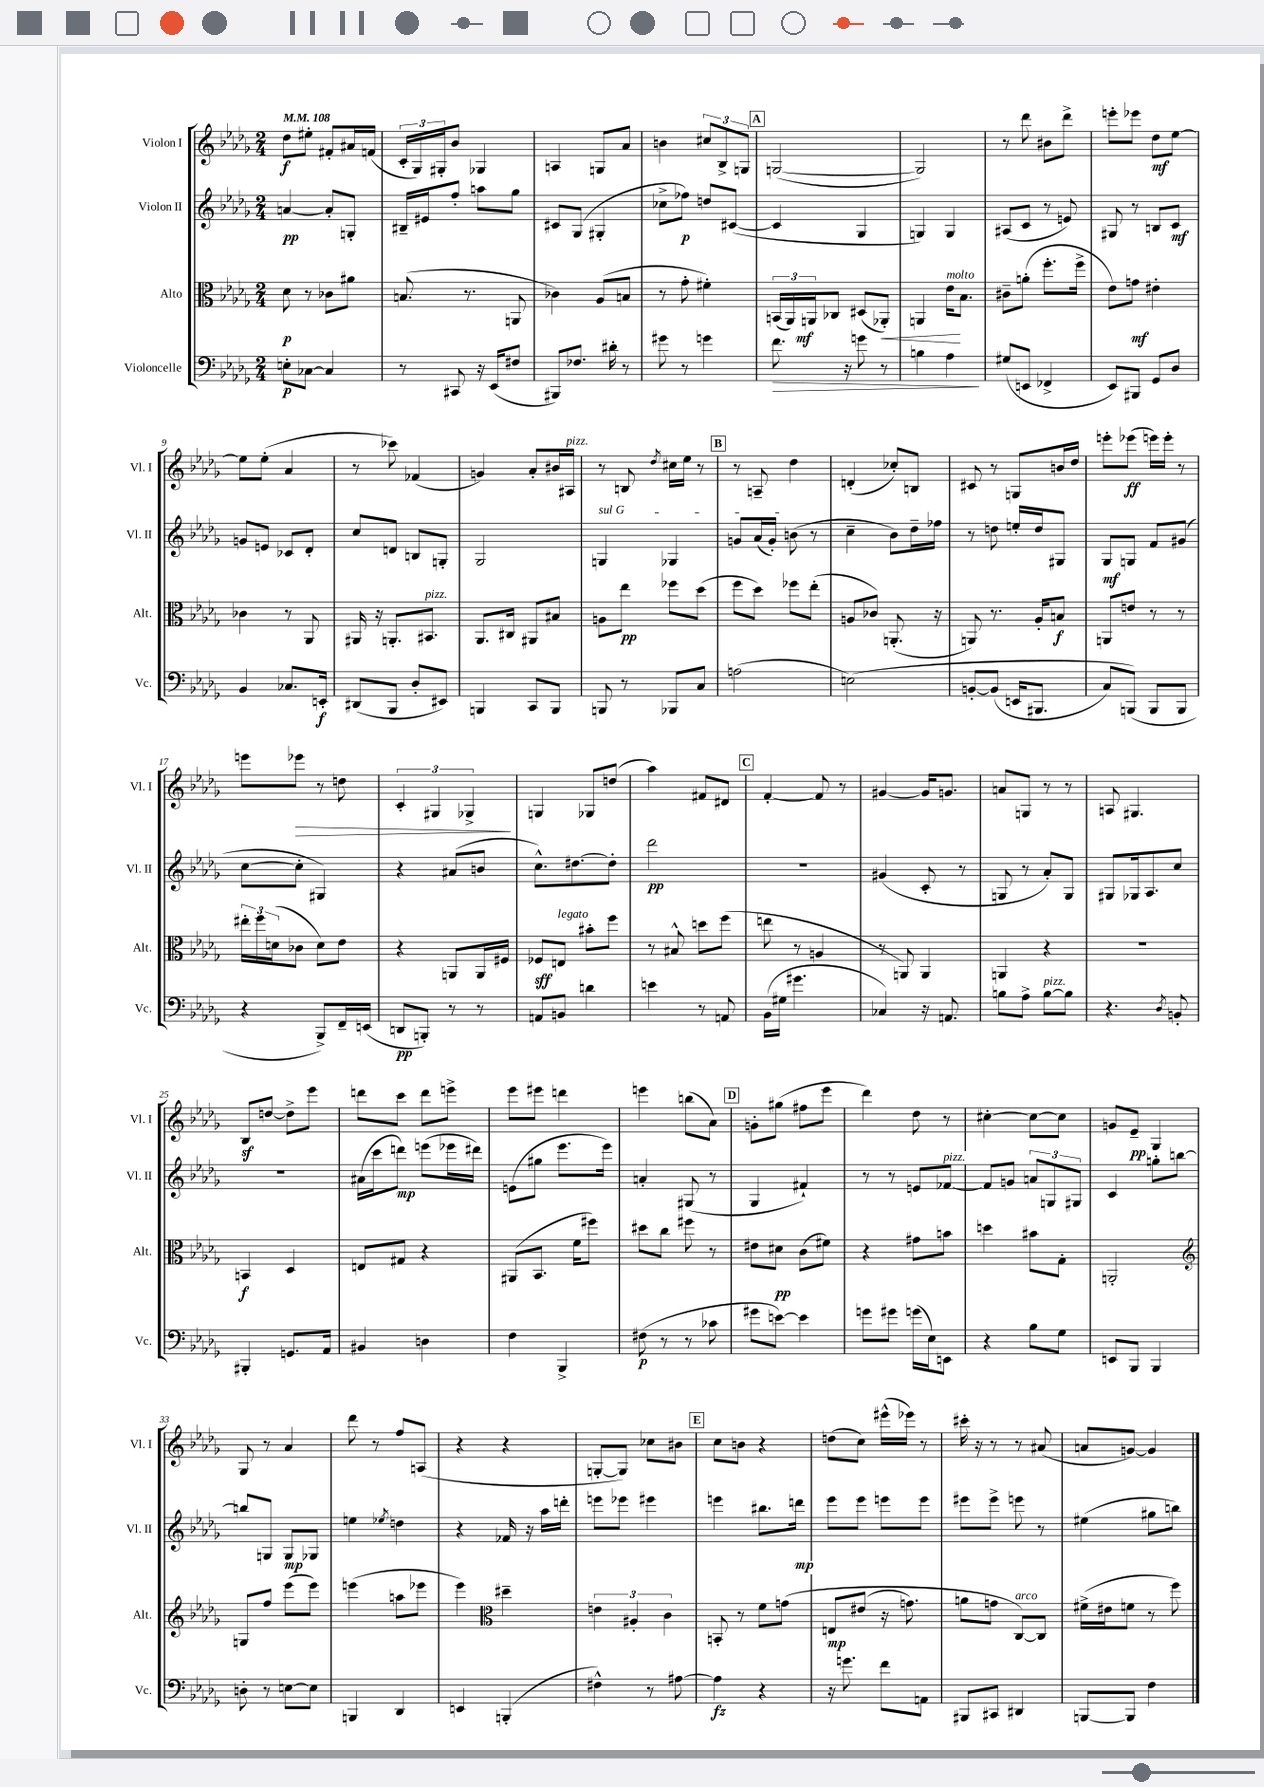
<<
\new StaffGroup <<
\new Staff = "s0" \with { instrumentName = "Violon I" shortInstrumentName = "Vl. I" } {
    \clef treble \key des \major \numericTimeSignature \time 2/4 \tempo 4 = 108
    des''8\f eis''8-. fis'8-. ais'16 f'16( |
    \tuplet 3/2 { c'16-. ges16) gis16-. } bes'8 ges4 |
    a4 g8 aes'8 |
    b'4 \tuplet 3/2 { cis''8 bes8-> g8 } |
    \mark \markup { \box "A" } g2~( |
    g2) |
    r8 des'''8 bis'8 des'''8-> |
    e'''8-. ees'''8 des''8\mf ees''8~ |
    ees''8 ees''8-.( aes'4 |
    r8 ces'''8) fes'4( |
    g'4) aes'8-. bis'16 ais16^\markup { \italic "pizz." } |
    r8 b8 \acciaccatura { des''8 } cis''16 ees''16 r8 |
    \mark \markup { \box "B" } r8 a8-- des''4 |
    d'4-.( ces''8-.) b8 |
    cis'8 r8 g8 b'16 des''16 |
    e'''8-. ees'''8\ff( e'''16) e'''16-. r8 |
    e'''8 ees'''8\> r8 d''8 |
    \tuplet 3/2 { c'4-. gis4 ges4->\! } |
    g4 ges8 d''8( |
    aes''4) fis'8 dis'8 |
    \mark \markup { \box "C" } f'4~-. f'8 r8 |
    gis'4~ gis'16 g'8. |
    a'8 g8 r8 r8 |
    a8 gis4. |
    bes8\sf d''8~ d''8-> ees'''8 |
    d'''8 c'''8 d'''8 e'''8-> |
    ees'''8 eis'''8 d'''4 |
    e'''4 b''8( aes'8) |
    \mark \markup { \box "D" } g'8-. gis''8( fis''8 ees'''8 |
    des'''4) des''8 r8 |
    cis''4~-. cis''8~ cis''8 |
    g'8 ees'8--\pp ges4 |
    ges8 r8 aes'4 |
    des'''8 r8 f''8 a8( |
    r4 r4 |
    g8~-. g8) ces''8 bis'8 |
    \mark \markup { \box "E" } c''8 b'8 r4 |
    d''8( c''8) eis'''16-^( ees'''16) r8 |
    cis'''16-. r16 r8 r8 ais'8( |
    a'8 g'8~) g'4 \bar "|." |
}
\new Staff = "s1" \with { instrumentName = "Violon II" shortInstrumentName = "Vl. II" } {
    \clef treble \key des \major \numericTimeSignature \time 2/4
    a'4~\pp a'8-. g8-. |
    bis16-- eis'16 f''8-. a''8 ges''8 |
    cis'8 ges8( gis4-. |
    ces''8-> fes''8\p) d''8 cis'8~( |
    \mark \markup { \box "A" } cis'4 ges4 |
    g4) g4 |
    ais8( c'8 r8 e'8) |
    gis8 r8 b8 c'8\mf |
    g'8 e'8 ces'8 des'8-. |
    c''8 d'8 b8 g8-. |
    ges2 |
    \once \override TextSpanner.bound-details.left.text = \markup { \italic "sul G" } g4\startTextSpan ges4 |
    \mark \markup { \box "B" } g'8 aes'16( g'16-.) b'8\stopTextSpan( r8 |
    c''4-- bes'8) des''16-- fes''16 |
    r8 d''8 e''16-. d''16 gis8 |
    ges8\mf g8 f'8 gis'8( |
    c''8~ c''8-. gis4) |
    r4 ais'8( b'8 |
    c''8.-^) dis''8.~ dis''8-. |
    des'''2\pp |
    \mark \markup { \box "C" } r2 |
    gis'4( c'8-. r8 |
    g8 r8 aes'8-.) g8 |
    gis8 ges16 aes8. c''8 |
    R2 |
    ais'16( c'''16 d'''8\mp) e'''8( ees'''16 dis'''16) |
    e'8( gis''8 ees'''8. ees'''16) |
    a'4-. gis8( r8 |
    \mark \markup { \box "D" } ges4 fis'4-!) |
    r8 r8 e'8 fes'8~^\markup { \italic "pizz." } |
    fes'8 g'8 \tuplet 3/2 { a'8 g8 gis8 } |
    c'4 g''8-. b''8~ |
    b''8 g8 g8\mp ges8 |
    e''4 \acciaccatura { ees''8 } d''4 |
    r4 fes'16 r16 aes''16 d'''16-. |
    e'''8 ees'''8 eis'''4 |
    \mark \markup { \box "E" } e'''4 bis''8. d'''16\mp |
    ees'''8 ees'''8 e'''8 e'''8 |
    eis'''8 eis'''8-> e'''8 r8 |
    eis''4( gis''8 b''8) \bar "|." |
}
\new Staff = "s2" \with { instrumentName = "Alto" shortInstrumentName = "Alt." } {
    \clef alto \key des \major \numericTimeSignature \time 2/4
    des'8\p r8 ces'8 ais'8 |
    b8.( r8. a,8 |
    ces'4) aes8( b8 |
    r8 ges'8-. fis'4-.) |
    \mark \markup { \box "A" } \tuplet 3/2 { b,16( aes,16) a,16\mf } ces8 dis8( aes,8-.\<) |
    a,4 ees'16\!^\markup { \italic "molto" } bes8. |
    cis'8-- a'8-.( f''8.-. f''16-> |
    ees'8) g'8\mf eis'4-. |
    ces'4 r8 aes,8 |
    ais,16 r16 a,8.-. bis,8.^\markup { \italic "pizz." } |
    aes,8. cis16 ais,8 bis8 |
    a8 ees''8\pp fes''8 des''8( |
    \mark \markup { \box "B" } f''8 des''8) fes''8 ees''8-.( |
    a8 ces'8) a,8.-.( r16 |
    a,8) r8. aes16-. b8\f |
    a,8 e'8 r8 r8 |
    \tuplet 3/2 { eis''16-. f''16 d'16( } ces'8 d'8) ees'8 |
    r4 a,8 a,16 fis16 |
    fes8\sff e8^\markup { \italic "legato" } bis'8-. f''8 |
    r8 bis8-^ d''8 f''8( |
    \mark \markup { \box "C" } e''8 r8 a4 |
    r8 a,8) a,4 |
    a,4 r4 |
    R2 |
    b,4\f des4 |
    e8 gis8 r4 |
    ais,8( bes,8. f'16 fis''8) |
    dis''8 c''8 fis''8 r8 |
    \mark \markup { \box "D" } eis'8 dis'8\pp c'8( fis'8) |
    r4 gis'8 b'8 |
    d''4 bis'8 ges8-. |
    a,2-. |
    \clef treble g8 f''8 ees'''8( ees'''8) |
    e'''4( a''8 ees'''8 |
    ees'''4) \clef alto dis''4-- |
    \tuplet 3/2 { e'4 ais4-. c'4 } |
    \mark \markup { \box "E" } b,8-. r8 f'8 g'8\( |
    e8\mp eis'8( r16 g'8.) |
    a'8 g'8 c8~^\markup { \italic "arco" }\) c8 |
    fis'16->( eis'16 f'8 r8 f''8) \bar "|." |
}
\new Staff = "s3" \with { instrumentName = "Violoncelle" shortInstrumentName = "Vc." } {
    \clef bass \key des \major \numericTimeSignature \time 2/4
    e8-.\p ces8~ ces4 |
    r8 cis,8 r16 ees,16( fis8 |
    bis,,8) fes8. dis'16-. r8 |
    gis'8 r8 g'4 |
    \mark \markup { \box "A" } f'8.\> r16 g'8 r8 |
    b4 aes4\! |
    gis8( e,8 fes,4-> |
    ees,8) bis,,8 ges,8 des8 |
    bes,4 ces8. e,16-.\f |
    dis,8( bes,,8 des8-. eis,8) |
    b,,4 c,8 b,,8 |
    b,,8 r8 bes,,8 c8 |
    \mark \markup { \box "B" } a2( |
    e2)\( |
    b,8~-. b,8( e,16 bis,,8. |
    c8) b,,8(\) b,,8 b,,8 |
    r4 bes,,8->) f,16-- e,16( |
    d,8\pp b,,8-.) r8 r8 |
    a,8 b,8 d'4 |
    e'4 r8 a,8 |
    \mark \markup { \box "C" } bes,16( gis16 gis'4. |
    ces4) r16 a,8. |
    b8 aes8-> b8~^\markup { \italic "pizz." } b8 |
    r4. \acciaccatura { des8 } b,8-. |
    bis,,4-. g,8. aes,16 |
    bis,4 d4 |
    f4 bes,,4-> |
    fis8\p( r8 r8 ces'8 |
    \mark \markup { \box "D" } gis'8 e'8~) e'4 |
    g'8 gis'8 g'16( ees16) e,8 |
    r4 bes8 ges8 |
    e,8 bes,,8 bes,,4 |
    d8-. r8 e8~ e8 |
    b,,4 des,4 |
    e,4 b,,4-.( |
    fis4-^) r8 ais8~ |
    \mark \markup { \box "E" } ais4\fz r4 |
    r16 g'8. f'8 a,8 |
    bis,,8 cis,8 dis,4 |
    b,,8~ b,,8 f4 \bar "|." |
}
>>
>>
